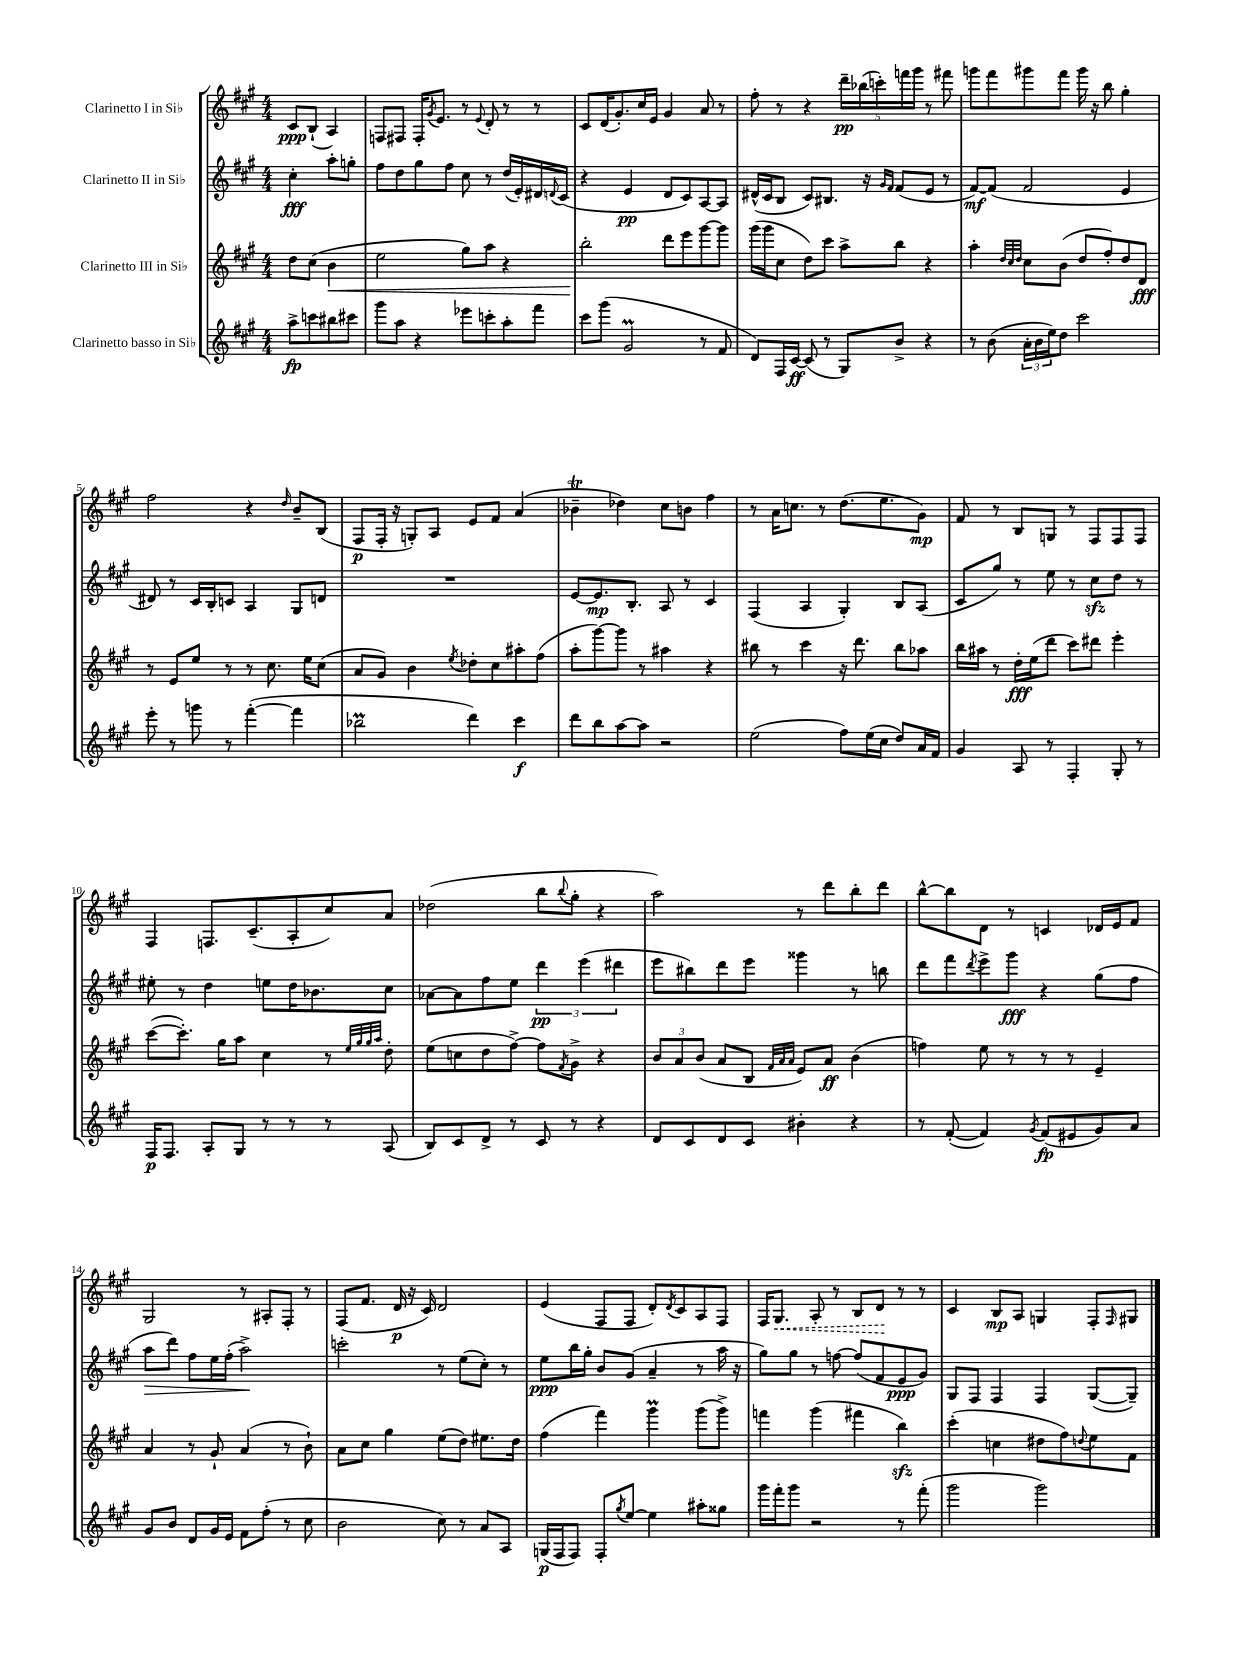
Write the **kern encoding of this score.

**kern	**dynam	**kern	**dynam	**kern	**dynam	**kern	**dynam
*part4	*part4	*part3	*part3	*part2	*part2	*part1	*part1
*staff4	*staff4	*staff3	*staff3	*staff2	*staff2	*staff1	*staff1
*I"Clarinetto basso in Si♭	*	*I"Clarinetto III in Si♭	*	*I"Clarinetto II in Si♭	*	*I"Clarinetto I in Si♭	*
*clefG2	*	*clefG2	*	*clefG2	*	*clefG2	*
*k[f#c#g#]	*	*k[f#c#g#]	*	*k[f#c#g#]	*	*k[f#c#g#]	*
*M4/4	*	*M4/4	*	*M4/4	*	*M4/4	*
=	=	=	=	=	=	=	=
8aa^\L	fp	8dd\L	.	4cc#'\	fff	8c#/L	ppp
8cccn\	.	(8cc#\J	.	.	.	(8B`/J	.
!	!	!	!LO:HP:b	!	!	!	!
8bb#X\	.	4b\	<	8aa'\L	.	4A/)	.
8ccc#X\J	.	.	.	8ggn'\J	.	.	.
=1	=1	=1	=1	=1	=1	=1	=1
8ggg#\L	.	2ee\	.	8ff#\L	.	8Fn/L	.
8aa\J	.	.	.	8dd\	.	8F#X/J	.
4r	.	.	.	8gg#\	.	16F#'/KL	.
.	.	.	.	.	.	8qg#/	.
.	.	.	.	.	.	8.e/J	.
.	.	.	.	8ff#\J	.	.	.
8eee-X\L	.	8gg#\L)	.	8cc#\	.	8r	.
.	.	.	.	.	.	8qqe/	.
8cccn'\	.	8aa\J	.	8r	.	8d'/	.
8aa'\	.	4r	.	(16dd/LL	.	8r	.
.	.	.	.	16e'/)	.	.	.
8fff#\J	.	.	.	16d#X/	.	8r	.
.	.	.	.	8qqdn/	.	.	.
.	.	.	.	(16c#/JJ	.	.	.
=2	=2	=2	=2	=2	=2	=2	=2
8ccc#\L	.	2bb'\	.	4r	.	8c#/L	.
(8ggg#\J	.	.	.	.	.	(16d/K	.
.	.	.	.	.	.	8.g#'/)	.
2g#m/	.	.	.	4e/	pp	.	.
.	.	.	.	.	.	16cc#/L	.
.	.	.	.	.	.	16e/JJ	.
.	.	8ddd\L	[	8d/L	.	4g#/	.
.	.	8eee\	.	8c#/)	.	.	.
8r	.	[8ggg#\	.	[8A/	.	8a/	.
8f#/	.	8ggg#\J]	.	8A/J]	.	8r	.
=3	=3	=3	=3	=3	=3	=3	=3
8d/L)	.	(16ggg#\LL	.	(16d#X^^/LL	.	8ff#'\	.
.	.	16ggg#\J	.	16c#/J	.	.	.
16F#/L	.	8cc#\J	.	8B/J	.	8r	.
[16c#/JJ	ff	.	.	.	.	.	.
(8c#/]	.	8dd\L)	.	8c#/L)	.	4r	.
8r	.	8ccc#\J	.	8.B#X/J	.	.	.
8G#/L)	.	8aa^\L	.	.	.	20ddd~\LL	pp
.	.	.	.	.	.	(20bb-X\	.
.	.	.	.	16r	.	.	.
.	.	.	.	.	.	20cccn'\)	.
.	.	.	.	16qqg#/LL	.	.	.
.	.	.	.	16qqf#/JJ	.	.	.
8b^/J	.	8bb\J	.	(8f#/L	.	.	.
.	.	.	.	.	.	20fffn\	.
.	.	.	.	.	.	20ggg#\JJ	.
4r	.	4r	.	8e/J	.	8r	.
.	.	.	.	8r	.	8fff#X\	.
=4	=4	=4	=4	=4	=4	=4	=4
8r	.	4aa'\	.	[8f#/L)	mf	8gggn\L	.
(8b\	.	.	.	(8f#/J]	.	8fff#\	.
.	.	32qqdd/LLL	.	.	.	.	.
.	.	32qqcc#/	.	.	.	.	.
.	.	32qqdd/JJJ	.	.	.	.	.
24a'\LL	.	8cc#\L	.	2f#/	.	8ggg#X\	.
24b\	.	.	.	.	.	.	.
24ee\J)	.	.	.	.	.	.	.
8dd\J	.	(8b\J	.	.	.	8fff#\J	.
2ccc#\	.	8dd/L	.	.	.	16ggg#\	.
.	.	.	.	.	.	16r	.
.	.	8ff#'/)	.	.	.	8bb\	.
.	.	8dd/	.	4e/	.	4gg#'\	.
.	.	8d/J	fff	.	.	.	.
!!LO:LB:g=z
=5	=5	=5	=5	=5	=5	=5	=5
8eee'\	.	8r	.	8d#X/)	.	2ff#\	.
8r	.	8e/L	.	8r	.	.	.
8gggn\	.	8ee/J	.	16c#/LL	.	.	.
.	.	.	.	16B'/J	.	.	.
8r	.	8r	.	8cn/J	.	.	.
([4fff#'\	.	8r	.	4A/	.	4r	.
.	.	8.cc#\	.	.	.	.	.
.	.	.	.	.	.	16qqdd/	.
4fff#\]	.	.	.	8G#/L	.	8b~/L	.
.	.	16ee\KL	.	.	.	.	.
.	.	(8cc#\J	.	8dn/J	.	(8B/J	.
=6	=6	=6	=6	=6	=6	=6	=6
2bb-XM\	.	8a/L	.	1r	.	8F#/L	p
.	.	8g#/J)	.	.	.	16F#'/Jk	.
.	.	.	.	.	.	16r	.
.	.	4b\	.	.	.	8Gn'/L)	.
.	.	.	.	.	.	8A/J	.
.	.	8qee/	.	.	.	.	.
4ddd\)	.	8dd-X'\L	.	.	.	8e/L	.
.	.	8cc#\	.	.	.	8f#/J	.
4ccc#\	f	8aa#X'\	.	.	.	(4a/	.
.	.	(8ff#\J	.	.	.	.	.
=7	=7	=7	=7	=7	=7	=7	=7
8ddd\L	.	8aa'\L	.	[8e/L	.	4b-XT~\	.
8bb\	.	[8ggg#\)	.	8.e/]	mp	.	.
[8aa\	.	8ggg#\J]	.	.	.	4dd-X\)	.
.	.	.	.	8.B'/J	.	.	.
8aa\J]	.	8r	.	.	.	.	.
2r	.	4aa#X\	.	8A/	.	8cc#\L	.
.	.	.	.	8r	.	8bn\J	.
.	.	4r	.	4c#/	.	4ff#\	.
=8	=8	=8	=8	=8	=8	=8	=8
(2ee\	.	8bb#X\	.	(4F#/	.	8r	.
.	.	8r	.	.	.	16a\KL	.
.	.	.	.	.	.	8.ccn\J	.
.	.	4ccc#\	.	4A/	.	.	.
.	.	.	.	.	.	8r	.
8ff#\L)	.	16r	.	4G#'/)	.	(8.dd\L	.
.	.	8.ddd\	.	.	.	.	.
(16ee\L	.	.	.	.	.	.	.
16cc#\JJ	.	.	.	.	.	8.ee\	.
8dd/L)	.	8bb#\L	.	8B/L	.	.	.
16a/L	.	8aa-X\J	.	(8A/J	.	8g#\J)	mp
16f#/JJ	.	.	.	.	.	.	.
=9	=9	=9	=9	=9	=9	=9	=9
4g#/	.	16bb\LL	.	8c#/L	.	8f#/	.
.	.	16aa#X\JJ	.	.	.	.	.
.	.	8r	.	8gg#/J)	.	8r	.
8A/	.	16dd'\LL	fff	8r	.	8B/L	.
.	.	(16ee\J	.	.	.	.	.
8r	.	8ddd\J	.	8ee\	.	8Gn/J	.
4F#'/	.	8ccc#\L)	.	8r	.	8r	.
.	.	8ddd#X\J	.	8cc#zz\L	.	8F#/L	.
8G#'/	.	4eee'\	.	8dd\J	.	8F#/	.
8r	.	.	.	8r	.	8F#/J	.
!!LO:LB:g=z
=10	=10	=10	=10	=10	=10	=10	=10
16F#/KL	p	([8ccc#\L	.	8ee#X'\	.	4F#/	.
8.F#/J	.	.	.	.	.	.	.
.	.	8.ccc#'\J])	.	8r	.	.	.
8A'/L	.	.	.	4dd\	.	8.Fn/L	.
.	.	16gg#\KL	.	.	.	.	.
8G#/J	.	8aa\J	.	.	.	.	.
.	.	.	.	.	.	(8.c#~/	.
8r	.	4cc#\	.	8een\L	.	.	.
8r	.	.	.	16dd\K	.	8A'/	.
.	.	.	.	8.b-X\	.	.	.
8r	.	8r	.	.	.	8cc#/)	.
.	.	32qqee/LLL	.	.	.	.	.
.	.	32qqgg#/	.	.	.	.	.
.	.	32qqgg#/	.	.	.	.	.
.	.	32qqaa/JJJ	.	.	.	.	.
(8A/	.	8dd'\	.	8cc#\J	.	8a/J	.
=11	=11	=11	=11	=11	=11	=11	=11
8B/L)	.	(8ee\L	.	[8a-X\L	.	(2dd-X\	.
8c#/	.	8ccn\	.	8a-\]	.	.	.
8d^/J	.	8dd\	.	8ff#\	.	.	.
8r	.	[8ff#^\J)	.	8ee\J	.	.	.
8c#/	.	8ff#\L]	.	6ddd\	pp	8bb\L	.
.	.	8qf#/	.	.	.	8qqbb/	.
8r	.	8g#^\J	.	.	.	8gg#'\J	.
.	.	.	.	(6eee\	.	.	.
4r	.	4r	.	.	.	4r	.
.	.	.	.	6ddd#X\	.	.	.
=12	=12	=12	=12	=12	=12	=12	=12
8d/L	.	12b/L	.	8eee\L	.	2aa\)	.
.	.	12a/	.	.	.	.	.
8c#/	.	.	.	8bb#X\)	.	.	.
.	.	(12b/J	.	.	.	.	.
8d/	.	8a/L	.	8ddd\	.	.	.
8c#/J	.	8B/J	.	8eee\J	.	.	.
.	.	32qqf#/LLL	.	.	.	.	.
.	.	32qqa/	.	.	.	.	.
.	.	32qqa/JJJ	.	.	.	.	.
4b#X'\	.	8e/L)	.	4ggg##X\	.	8r	.
.	.	8a/J	ff	.	.	8ddd\L	.
4r	.	(4b\	.	8r	.	8bb'\	.
.	.	.	.	8bbn\	.	8ddd\J	.
=13	=13	=13	=13	=13	=13	=13	=13
8r	.	4ffn\)	.	8ddd\L	.	[8bb^^\L	.
([8f#'/	.	.	.	8fff#\	.	8bb\]	.
.	.	.	.	8qddd/	.	.	.
4f#/])	.	8ee\	.	8eee^\	.	8d\J	.
.	.	8r	.	8ggg#\J	fff	8r	.
8qg#/	.	.	.	.	.	.	.
(8f#/L	fp	8r	.	4r	.	4cn/	.
8e#X/	.	8r	.	.	.	.	.
8g#/)	.	4e~/	.	(8gg#\L	.	16d-X/LL	.
.	.	.	.	.	.	16e/J	.
8a/J	.	.	.	8ff#\J	.	8f#/J	.
!!LO:LB:g=z
=14	=14	=14	=14	=14	=14	=14	=14
!	!	!	!	!	!LO:HP:b	!	!
8g#/L	.	4a/	.	8aa\L	>	2G#/	.
8b/J	.	.	.	8ddd\J)	.	.	.
8d/L	.	8r	.	8ff#\L	.	.	.
16g#/L	.	8g#`/	.	16ee\L	.	.	.
16e/JJ	.	.	.	(16ff#'\JJ	.	.	.
8f#\L	.	(4a/	.	2aa^\)	.	8r	.
(8ff#'\J	.	.	.	.	.	8A#X'/L	.
8r	.	8r	.	.	.	8F#'/J	.
8cc#\	.	8b`\)	.	.	.	8r	.
.	.	.	.	.	]	.	.
=15	=15	=15	=15	=15	=15	=15	=15
2b\	.	8a\L	.	2cccn'\	.	(8F#/L	.
.	.	8cc#\J	.	.	.	8.f#/J	.
.	.	4gg#\	.	.	.	.	.
.	.	.	.	.	.	16d/	p
.	.	.	.	.	.	16r	.
.	.	.	.	.	.	16c#/)	.
8cc#\)	.	(8ee\L	.	8r	.	2d/	.
8r	.	8dd\J)	.	(8ee\L	.	.	.
8a/L	.	8.ee#X\L	.	8cc#'\J)	.	.	.
8A/J	.	.	.	8r	.	.	.
.	.	16dd\Jk	.	.	.	.	.
=16	=16	=16	=16	=16	=16	=16	=16
(16Gn/LL	p	(4ff#\	.	8ee\L	ppp	(4e/	.
16F#/J	.	.	.	.	.	.	.
8F#/J)	.	.	.	16bb\L	.	.	.
.	.	.	.	16gg#'\JJ	.	.	.
8F#'/L	.	4fff#\)	.	8b/L	.	8F#/L	.
8qgg#/	.	.	.	.	.	.	.
[8ee/J	.	.	.	(8g#/J	.	8F#/J	.
4ee\]	.	4ggg#m\	.	4a~/	.	8d'/L)	.
.	.	.	.	.	.	8qd/	.
.	.	.	.	.	.	8c#/	.
8aa#X'\L	.	(8ggg#\L	.	8r	.	8A/	.
8gg##X\J	.	8ggg#^\J)	.	16aa\	.	8F#/J	.
.	.	.	.	16r	.	.	.
=17	=17	=17	=17	=17	=17	=17	=17
16ggg#\LL	.	4fffn\	.	8gg#\L)	.	16F#/KL	.
!	!	!	!	!	!	!	!LO:HP:b
16fff#'\J	.	.	.	.	.	8.G#/J	<
8ggg#\J	.	.	.	8gg#\J	.	.	.
2r	.	(4ggg#\	.	8r	.	8A'/	.
.	.	.	.	[8ffn\	.	8r	.
.	.	4fff#X\	.	(8ff/L]	.	8B/L	.
.	.	.	.	8f#/	.	8d/J	.
8r	.	4bbzz\)	.	8e/	ppp	8r	[
(8fff#'\	.	.	.	8g#/J)	.	8r	.
=18	=18	=18	=18	=18	=18	=18	=18
2ggg#\	.	(4ccc#'\	.	8G#/L	.	4c#/	.
.	.	.	.	8F#/J	.	.	.
.	.	4ccn\	.	4F#/	.	8B/L	mp
.	.	.	.	.	.	8A/J	.
2ggg#\)	.	8dd#X\L	.	4F#/	.	4Gn/	.
.	.	8ff#\)	.	.	.	.	.
.	.	8qqddn/	.	.	.	.	.
.	.	8ee\	.	([8G#/L	.	8F#'/L	.
.	.	.	.	.	.	16qqF#/	.
.	.	8f#\J	.	8G#~/J])	.	8G#X/J	.
==	==	==	==	==	==	==	==
*-	*-	*-	*-	*-	*-	*-	*-
